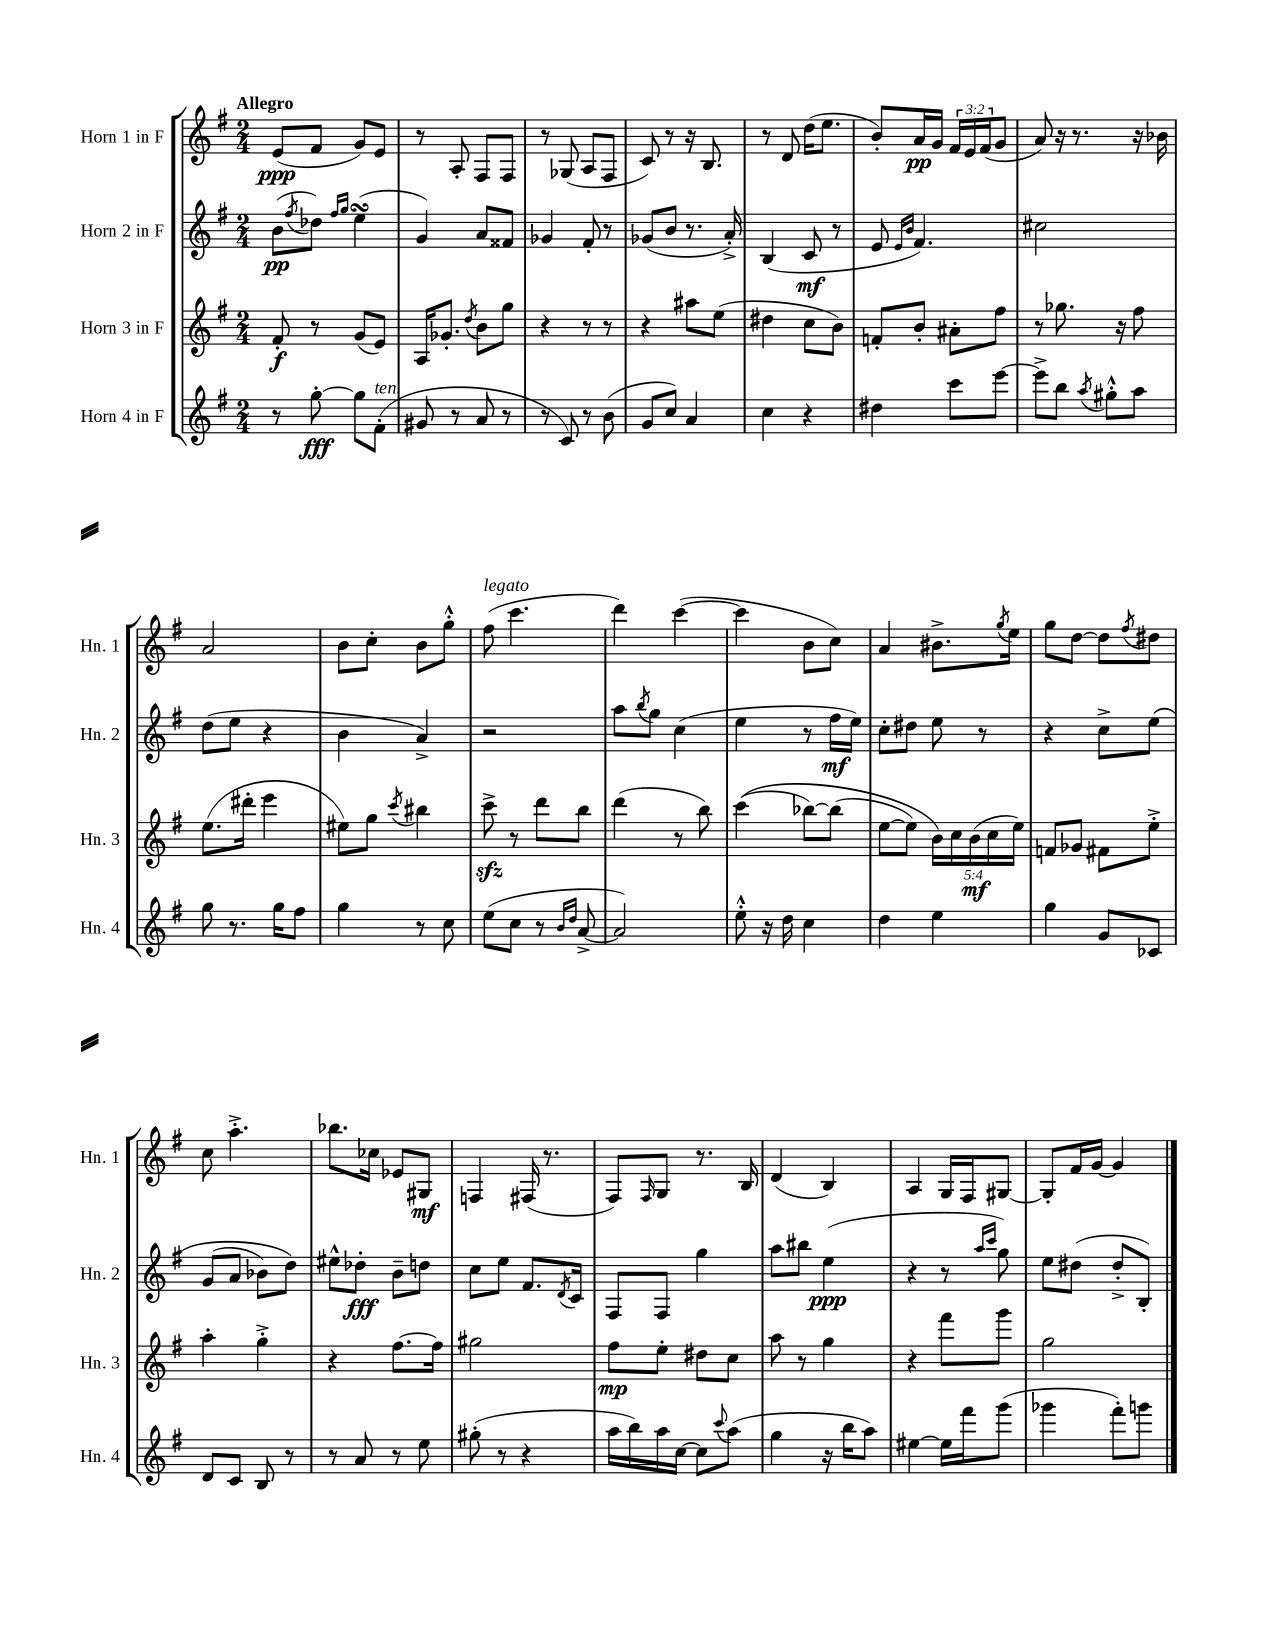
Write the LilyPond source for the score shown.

<<
\new StaffGroup <<
\new Staff = "s0" \with { instrumentName = "Horn 1 in F" shortInstrumentName = "Hn. 1" } {
    \clef treble \key g \major \numericTimeSignature \time 2/4 \override Staff.TupletNumber.text = #tuplet-number::calc-fraction-text \tempo "Allegro"
    e'8\ppp( fis'8 g'8) e'8 |
    r8 a8-. fis8 fis8 |
    r8 ges8( a8 fis8 |
    c'8) r8 r16 b8. |
    r8 d'8 d''16( e''8. |
    b'8-.) a'16\pp g'16 \tuplet 3/2 { fis'16 e'16 fis'16( } g'8 |
    a'8) r16 r8. r16 bes'16 |
    a'2 |
    b'8 c''8-. b'8 g''8-.-^ |
    fis''8^\markup { \italic "legato" }( c'''4. |
    d'''4) c'''4~( |
    c'''4 b'8 c''8) |
    a'4 bis'8.-> \acciaccatura { g''8 } e''16 |
    g''8 d''8~ d''8 \acciaccatura { fis''8 } dis''8 |
    c''8 a''4.-.-> |
    bes''8. ces''16 ees'8 gis8\mf |
    f4 fis16( r8. |
    fis8) \grace { fis16 } g8 r8. b16 |
    d'4( b4) |
    a4 g16 fis16 gis8~ |
    gis8-. fis'16 g'16~ g'4 \bar "|." |
}
\new Staff = "s1" \with { instrumentName = "Horn 2 in F" shortInstrumentName = "Hn. 2" } {
    \clef treble \key g \major \numericTimeSignature \time 2/4
    b'8\pp( \acciaccatura { fis''8 } des''8) \grace { fis''16 g''16 } e''4\turn( |
    g'4) a'8 fisis'8 |
    ges'4 fis'8-. r8 |
    ges'8( b'8 r8. a'16-.->) |
    b4( c'8\mf r8 |
    e'8 \grace { e'16 b'16 } fis'4.) |
    cis''2 |
    d''8( e''8 r4 |
    b'4 a'4->) |
    r2 |
    a''8 \acciaccatura { b''8 } g''8 c''4( |
    e''4 r8 fis''16\mf e''16) |
    c''8-. dis''8 e''8 r8 |
    r4 c''8-> e''8\( |
    g'8( a'8 bes'8) d''8\) |
    eis''8-^ des''8-.\fff b'8-- d''8 |
    c''8 e''8 fis'8. \acciaccatura { d'8 } c'16 |
    fis8 fis8 g''4 |
    a''8 bis''8 e''4\ppp( |
    r4 r8 \grace { a''16 c'''16 } g''8) |
    e''8 dis''8( dis''8-.-> b8-.) \bar "|." |
}
\new Staff = "s2" \with { instrumentName = "Horn 3 in F" shortInstrumentName = "Hn. 3" } {
    \clef treble \key g \major \numericTimeSignature \time 2/4 \override Staff.TupletNumber.text = #tuplet-number::calc-fraction-text
    fis'8-.\f r8 g'8( e'8) |
    a16 ges'8.-. \acciaccatura { d''8 } b'8 g''8 |
    r4 r8 r8 |
    r4 ais''8 e''8( |
    dis''4 c''8 b'8) |
    f'8-. b'8-. ais'8-. fis''8 |
    r8 ges''8. r16 fis''8 |
    e''8.( dis'''16-. e'''4 |
    eis''8) g''8 \acciaccatura { c'''8 } bis''4 |
    c'''8->\sfz r8 d'''8 b''8 |
    d'''4( r8 b''8) |
    c'''4(\( bes''8~) bes''8( |
    e''8~ e''8) \tuplet 5/4 { b'16\) c''16 b'16\mf( c''16 e''16) } |
    f'8 ges'8 fis'8 e''8-.-> |
    a''4-. g''4-.-> |
    r4 fis''8.~ fis''16 |
    gis''2 |
    fis''8\mp e''8-. dis''8 c''8 |
    a''8 r8 g''4 |
    r4 fis'''8 g'''8 |
    g''2 \bar "|." |
}
\new Staff = "s3" \with { instrumentName = "Horn 4 in F" shortInstrumentName = "Hn. 4" } {
    \clef treble \key g \major \numericTimeSignature \time 2/4
    r8 g''8~-.\fff g''8 fis'8-.^\markup { \italic "ten." }( |
    gis'8 r8 a'8 r8 |
    r8 c'8) r8 b'8( |
    g'8 c''8) a'4 |
    c''4 r4 |
    dis''4 c'''8 e'''8~ |
    e'''8-> b''8 \acciaccatura { a''8 } gis''8-.-^ a''8 |
    g''8 r8. g''16 fis''8 |
    g''4 r8 c''8 |
    e''8( c''8 r8 \grace { b'16 d''16 } a'8~-> |
    a'2) |
    e''8-.-^ r16 d''16 c''4 |
    d''4 e''4 |
    g''4 g'8 ces'8 |
    d'8 c'8 b8 r8 |
    r8 a'8 r8 e''8 |
    gis''8-.( r8 r4 |
    a''16 b''16) a''16 c''16~ c''8 \appoggiatura { c'''8 } a''8( |
    g''4 r16 b''16 a''8) |
    eis''4~ eis''16 fis'''16 g'''8( |
    ges'''4 fis'''8-.) g'''8 \bar "|." |
}
>>
>>
\layout { \context { \Score \remove "Bar_number_engraver" } }
